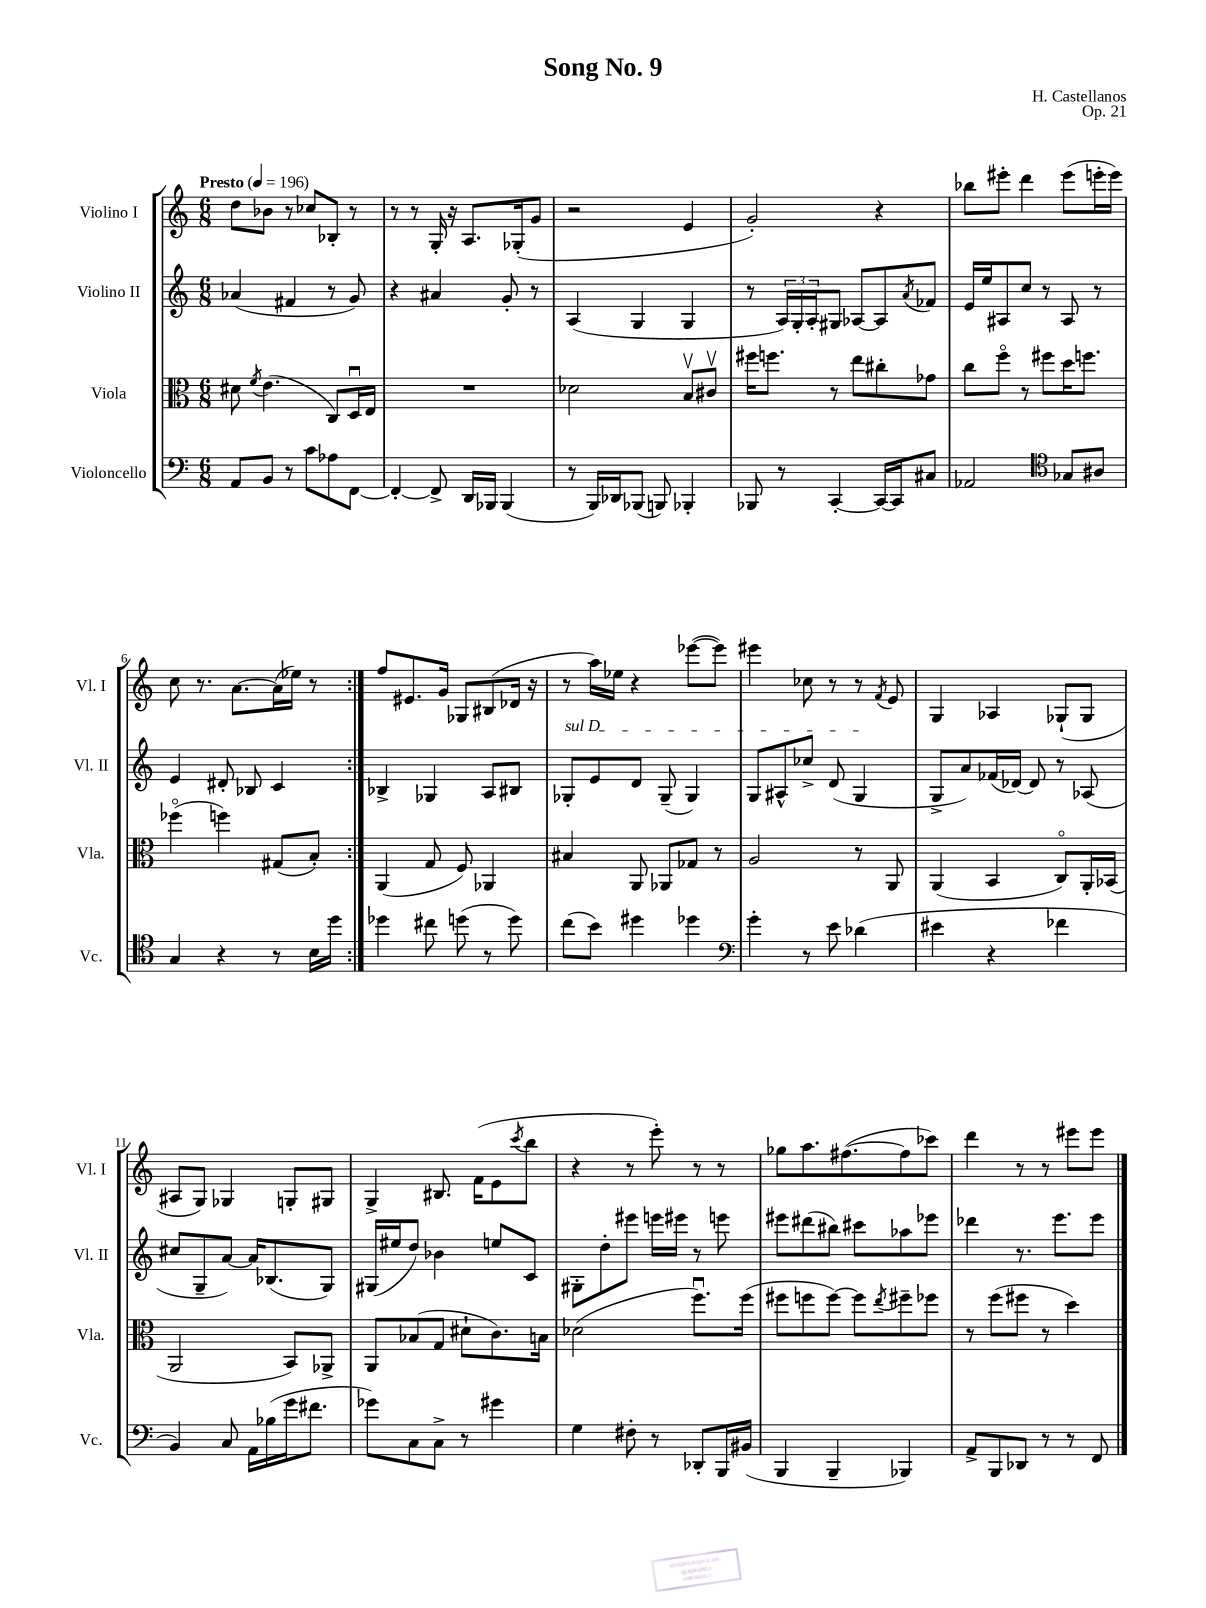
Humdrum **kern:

**kern	**kern	**kern	**kern
*part4	*part3	*part2	*part1
*staff4	*staff3	*staff2	*staff1
*I"Violoncello	*I"Viola	*I"Violino II	*I"Violino I
*I'Vc.	*I'Vla.	*I'Vl. II	*I'Vl. I
*clefF4	*clefC3	*clefG2	*clefG2
*k[]	*k[]	*k[]	*k[]
*M6/8	*M6/8	*M6/8	*M6/8
*MM196	*MM196	*MM196	*MM196
=1	=1	=1	=1
!	!	!	!LO:TX:a:B:t=Presto
8AA/L	8d#X\	(4a-X/	8dd\L
.	8qf/	.	.
8BB/J	(4.e\	.	8b-X\J
8r	.	4f#X/	8r
8c\L	.	.	8cc-X/L
8A-X\	8C/L)	8r	8B-X'/J
[8FF\J	16Du/L	8g/)	8r
.	16E/JJ	.	.
=2	=2	=2	=2
4FF'/_	2.r	4r	8r
.	.	.	8r
8FF^/]	.	4a#X/	16G'/
.	.	.	16r
16DD/LL	.	.	8.A/L
16BBB-X/JJ	.	.	.
(4BBB-/	.	8g'/	.
.	.	.	(16G-X'/k
.	.	8r	8g/J
=3	=3	=3	=3
8r	2d-X\	(4A/	2r
16BBB/LL)	.	.	.
16DD-X/J	.	.	.
(8BBB-X/J	.	4G/	.
8BBBn/)	.	.	.
4BBB-X'/	8Bv/L	4G/	4e/
.	8c#Xv/J	.	.
=4	=4	=4	=4
8BBB-X/	16ff#X\KL	8r	2g'/)
.	8.ffn\J	.	.
8r	.	24A/LL)	.
.	.	24G'/	.
.	.	24A'/J	.
[4CC'/	8r	8G#X/J	.
.	8ee\L	[8A-X/L	.
16CC/LL_	8cc#X'\	8A-/]	4r
16CC/J]	.	.	.
.	.	8qa/	.
8C#X/J	8g-X\J	8f-X/J	.
=5	=5	=5	=5
2AA-X/	8cc\L	16e/LL	8bb-X\L
.	.	16ee/J	.
.	8ff\J	8A#X/	8eee#X'\J
.	8r	8cc/J	4ddd\
.	8ff#X\L	8r	.
*clefC4	*	*	*
8G-X/L	16dd\K	8A#/	(8eee#\L
.	8.ffn\J	.	.
8A#X/J	.	8r	16eeen'\L
.	.	.	16eee\JJ)
!!LO:LB:g=z
=6	=6	=6	=6
4G/	(4ff-X\	4e/	8cc\
.	.	.	8.r
4r	4ffn\)	8d#X'/	.
.	.	.	[8.a\L
.	.	8B-X/	.
8r	(8G#X/L	4c/	(16a\L]
.	.	.	16ee-X\JJ)
16B\LL	8B'/J)	.	8r
16dd\JJ	.	.	.
=7:|!	=7:|!	=7:|!	=7:|!
4dd-X\	(4AA/	4B-X^/	8ff/L
.	.	.	8.e#X/
8cc#X\	8G/	4G-X/	.
.	.	.	16g/Jk
(8ddn\	8F/)	.	8G-X/L
8r	4AA-X/	8A/L	(8B#X/
8dd\)	.	8B#X/J	16d-X/Jk
.	.	.	16r
=8	=8	=8	=8
!	!	!LO:TX:a:i:t=sul D	!
(8cc\L	4B#X/	8G-X'/L	8r
8b\J)	.	8e/	16aa\LL)
.	.	.	16ee-X\JJ
4dd#X\	8AA/	8d/J	4r
.	8AA-X/L	(8G-~/	.
4dd-X\	8G-X/J	4G-/)	([8eee-X\L
.	8r	.	8eee-\J])
=9	=9	=9	=9
*clefF4	*	*	*
4g'\	2A/	8G/L	4eee#X\
.	.	8A#X^^/	.
8r	.	8cc-X^/J	8cc-X\
8e\	.	(8d/	8r
(4d-X\	8r	4G/	8r
.	.	.	8qf/
.	8AA/	.	8e/
=10	=10	=10	=10
4e#X\	(4AA/	8G^/L	4G/
.	.	8a/)	.
4r	4BB/	(16f-X/L	4A-X/
.	.	[16d-X/JJ)	.
.	.	8d-/]	.
4f-X\	8C/L)	8r	(8G-X`/L
.	16AA'/L	(8A-X/	8G-/J
.	(16BB-X/JJ	.	.
!!LO:LB:g=z
=11	=11	=11	=11
4BB/)	2AA/	8cc#X/L	8A#X/L
.	.	8G~/	8G/J)
8C/	.	[8a/J)	4G-X/
16AA\LL	.	16a/KL]	.
(16B-X\	.	(8.B-X/	.
16g\J	8BB/L)	.	8Gn'/L
8.f#X\J	.	.	.
.	8AA-X^/J	8G/J)	8G#X/J
=12	=12	=12	=12
8g-X\L)	8AA/L	(16G#X/LL	4G^/
.	.	16ee#X/J	.
8C\	(8B-X/	8dd/J)	.
8C^\J	8G/J	4b-X\	8.B#X/
8r	8d#X`\L	.	.
.	.	.	(16f\KL
4g#X\	8.c\)	8een/L	8e\
.	.	.	8qccc/
.	.	8c/J	8bb\J
.	16Bn\Jk	.	.
=13	=13	=13	=13
4G\	(2d-X\	8G#X'\L	4r
.	.	8dd'\	.
8F#X'\	.	8eee#X\J	8r
8r	.	16eeen\LL	8eee'\)
.	.	16eee#X\JJ	.
8DD-X'/L	8.ffu\L)	8r	8r
16BBB/L	.	8eeen\	8r
(16BB#X/JJ	(16ff\Jk	.	.
=14	=14	=14	=14
4BBB/	8ff#X\L	8eee#X\L	8gg-X\L
.	8ffn\	(8ddd#X\	8.aa\
4BBB~/	[8ff\J)	8bb#X\J)	.
.	.	.	([8.ff#X\
.	8ff\L]	8ccc#X\L	.
.	8qee/	.	.
4BBB-X/)	8ff#X~\	8aa-X\	8ff#\]
.	8ff-X\J	8eee-X\J	8ccc-X\J)
=15	=15	=15	=15
8AA^/L	8r	4ddd-X\	4ddd\
8BBB/	(8ff\L	.	.
8DD-X/J	8ff#X\J	8.r	8r
8r	8r	.	8r
.	.	8.eee\L	.
8r	4dd\)	.	8eee#X\L
8FF/	.	8eee\J	8eee#\J
==	==	==	==
*-	*-	*-	*-
